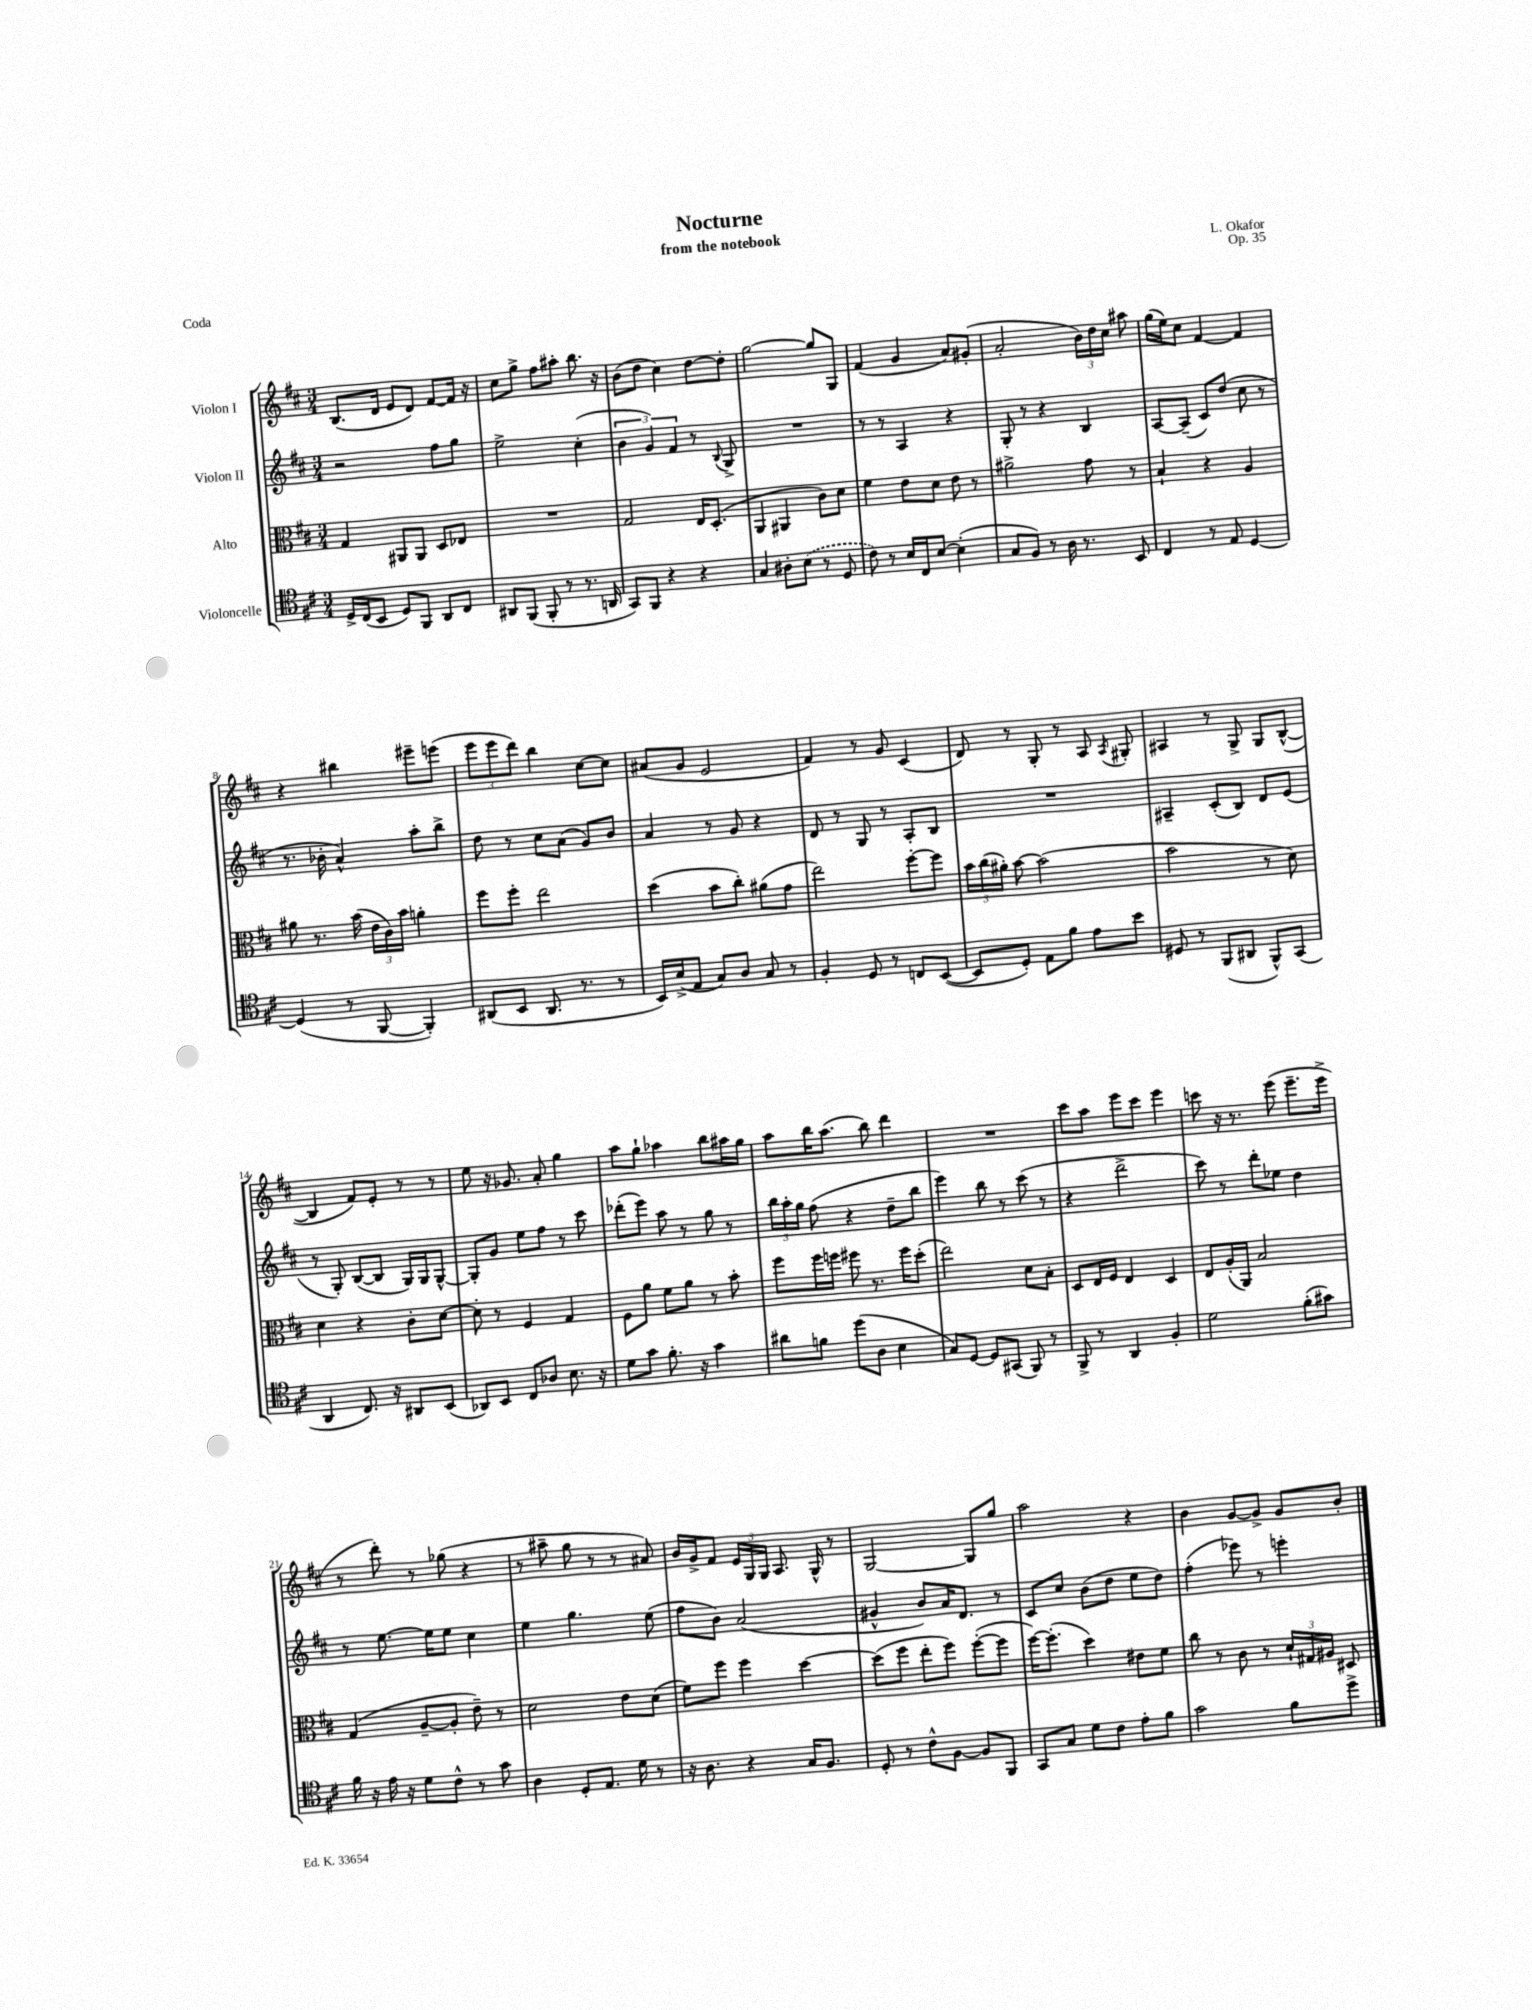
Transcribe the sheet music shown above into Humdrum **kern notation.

**kern	**kern	**kern	**kern
*part4	*part3	*part2	*part1
*staff4	*staff3	*staff2	*staff1
*I"Violoncelle	*I"Alto	*I"Violon II	*I"Violon I
*clefC4	*clefC3	*clefG2	*clefG2
*k[f#c#]	*k[f#c#]	*k[f#c#]	*k[f#c#]
*M3/4	*M3/4	*M3/4	*M3/4
=1	=1	=1	=1
16D^/LL	4G/	2r	(8.B/L
(16C#/J	.	.	.
8BB/J	.	.	.
.	.	.	16d/Jk
8D/L)	8AA#X/L	.	8e/L
8FF#/J	8AA#/J	.	8d/J)
8AA/L	8D/L	8ff#\L	[8f#/L
8C#/J	8E-X/J	8gg\J	16f#/Jk]
.	.	.	16r
=2	=2	=2	=2
8AA#X/L	2.r	2ee^\	8cc#\L
(8FF#/J	.	.	8gg^\J
8FF#'/	.	.	8ff#\L
8r	.	.	8aa#X'\J
8.r	.	(4cc#'\	8.bb\
16AAn/	.	.	16r
=3	=3	=3	=3
8GG/L)	2G/	6b\	(8b\L
8FF#/J	.	.	8dd\J
.	.	6g/)	.
4r	.	.	4cc#\)
.	.	6f#/	.
4r	16E/KL	8r	[8dd\L
.	(8.D'/J	.	.
.	.	8qqB/	.
.	.	8G^/	8dd'\J]
=4	=4	=4	=4
4G/	4AA/	2.r	[2gg\
8A#X'\L	4AA#X/	.	.
(8B\J	.	.	.
8r	8c#\L)	.	8gg/L]
8D/	8d\J	.	8G/J
=5	=5	=5	=5
8c#\)	4f#\	8r	(4f#/
8r	.	8r	.
16B/LL	8e\L	4A/	4g/
16C#/J	.	.	.
[8B/J	8d\J	.	.
(4B'\]	8e\	4r	8a/L)
.	8r	.	(8g#X'/J
=6	=6	=6	=6
8G/L	2a#X^\	8G'/	2a'/
8F#/J)	.	8r	.
8r	.	4r	.
16A\	.	.	.
8.r	.	.	.
.	8g\	4B/	24b\LL)
.	.	.	24dd\
.	.	.	24cc#\JJ
8BB/	8r	.	8aa#X\
=7	=7	=7	=7
4C#/	4B`/	[8A/L	(16gg\LL
.	.	.	16ee\J)
.	.	(8A~/J]	8cc#\J
8r	4r	8c#/L)	[4f#/
8E/	.	(8dd/J	.
[4D/	4A/	8cc#\	4f#/]
.	.	8r	.
!!LO:LB:g=z
=8	=8	=8	=8
(4D/]	8a#X\	8.r	4r
.	8.r	.	.
.	.	16b-X'\	.
8r	.	4a^^/)	4bb#X\
.	(16b\	.	.
[8FF#/	24e\LL	.	.
.	24c#\)	.	.
.	24b\JJ	.	.
4FF#'/])	4an'\	8aa'\L	8eee#X~\L
.	.	8bb^\J	(8eeen\J
=9	=9	=9	=9
(8AA#X/L	8ff#\L	8dd\	12eee\L
.	.	.	12eee\
8BB/J	8ff#'\J	8r	.
.	.	.	12ddd\J)
8.AA#/	2ee\	8cc#\L	4bb\
.	.	(8a\J	.
8.r	.	.	.
.	.	8g/L)	[8cc#\L
8r	.	8b/J	8cc#\J]
=10	=10	=10	=10
16BB/LL)	(4dd\	4a/	(8a#X/L
(16B^/J	.	.	.
8E/J	.	.	8g/J
8G/L)	8b\L	8r	2e/
8A/J	8cc#'\J)	8g/	.
8G/	(8a#X\L	4r	.
8r	8g\J	.	.
=11	=11	=11	=11
4F#'/	2ee\)	8d/	4f#/)
.	.	8r	.
8D/	.	8G/	8r
8r	.	8r	8g/
8Cn/L	[8ff#'\L	8A'/L	(4c#/
([8BB/J	8ff#\J]	8B/J	.
=12	=12	=12	=12
8BB/L]	24b\LL	2.r	8d/)
.	(24cc#\	.	.
.	24a#X'\JJ)	.	.
8D'/J)	[8b\	.	8r
8E\L	(2b\]	.	8G'/
8f#\J	.	.	8r
8e\L	.	.	8A/
.	.	.	8qA/
8b\J	.	.	8G#X'/
=13	=13	=13	=13
8D#X/	2b\	4A#X~/	4A#X/
8r	.	.	.
(8FF#/L	.	(8c#'/L	8r
8AA#X/J	.	8B/J)	8G^/
8FF#^^/L)	8r	8d/L	8G/L
(8GG/J	8d\)	(8e/J	([8B^^/J
!!LO:LB:g=z
=14	=14	=14	=14
4AA/	4d\	8r	4B/]
.	.	8G'/)	.
8.C#/)	4r	([8B/L	8f#/L)
.	.	8B/J]	8e'/J
16r	.	.	.
8AA#X/L	8c#'\L	16G/LL)	8r
.	.	16G/J	.
(8BB/J	[8d\J	[8G^^/J	8r
=15	=15	=15	=15
8AA-X/L)	8d'\]	8G'/L]	8ee\
8BB/J	8r	8g/J	16r
.	.	.	8.g-X/
8C#/L	4F#/	8ee\L	.
8A-X/J	.	8ff#\J	8a'/
8.B\	4G/	8r	4gg\
.	.	8ccc#\	.
16r	.	.	.
=16	=16	=16	=16
8d\L	8F#\L	(8ddd-X'\L	8aa\L
8g\J	8a\J	8eee\J)	8gg`\J
8.f#'\	8f#\L	8aa\	4aa-X\
.	8a\J	8r	.
16r	.	.	.
4g\	8r	8gg\	8bb\L
.	8b'\	8r	16aa#X\L
.	.	.	16gg\JJ
=17	=17	=17	=17
8a#X\L	8ff#\L	24bb\LL	8aa\L
.	.	24aa'\	.
.	.	24gg\JJ	.
8fn\J	16ff#\L	(8ff#\	16bb\K
.	16ffn\JJ	.	(8.aa\J
(8dd\L	8ff#X\	4r	.
8A\J	8.r	.	8bb\)
4B\	.	8dd~\L	4ddd\
.	16ff#\KL	.	.
.	(8dd'\J	8bb\J	.
=18	=18	=18	=18
8G/L)	2ee\)	4eee\)	2.r
[8D/J	.	.	.
8D/L]	.	8bb\	.
(8GG#X/J	.	8r	.
8FF#/)	8d\L	(8ccc#\	.
8r	8B'\J	8r	.
=19	=19	=19	=19
8FF#^/	8D/L	4r	8ccc#\L
8r	16E/L	.	8aa\J
.	16F#/JJ	.	.
4AA/	4E/	2ddd^\	8eee\L
.	.	.	8ccc#\J
4F#'/	4D/	.	4eee\
=20	=20	=20	=20
2d\	8E/L	8ccc#\)	8cccn\
.	(16A'/L	8r	16r
.	16AA/JJ)	.	8.r
.	2B/	8ddd'\L	.
.	.	8ee-X\J	(8eee\
(8f#'\L	.	4dd\	8.eee~\L
8g#X\J)	.	.	.
.	.	.	16eee^\Jk
!!LO:LB:g=z
=21	=21	=21	=21
16f#\	(4G/	8r	8r
16r	.	.	.
16e\	.	[8.ee\	8ddd'\)
16r	.	.	.
8d\L	[8A~/L	.	8r
.	.	16ee\KL]	.
8c#^^\J	8A'/J]	8ee\J	(8gg-X\
8r	8e~\)	4cc#\	4r
8g\	8r	.	.
=22	=22	=22	=22
4A\	2d\	4ee\	8r
.	.	.	8aa#X~\
8D'/L	.	4.gg\	8gg\
8.E/J	.	.	8r
.	8e\L	.	8r
16d\	.	.	.
8r	(8d\J	(8ee\	8a#X/)
=23	=23	=23	=23
16r	8f#\L)	8ff#\L	16b/LL
8.A\	.	.	16g^/J
.	8ff#\J	8b\J)	8f#/J
4r	4ff#\	(2a/	24e/LL
.	.	.	24G/
.	.	.	24G/JJ
.	.	.	8.A/
16G/KL	[4dd\	.	.
8.F#/J	.	.	16G^^/
.	.	.	8r
=24	=24	=24	=24
8D'/	(8dd\L]	4g#X^^/	[2G/
8r	8ff#\J	.	.
8c#^^\L	8ee'\L	8b/L)	.
[8F#\J	8ff#\J)	16a/K	.
.	.	8.d/J	.
8F#/L]	([8ff#'\L	.	8G/L]
8FF#/J	8ff#\J]	8r	8gg/J
=25	=25	=25	=25
8GG/L	[16ff#\KL)	8c#/L	2aa\
.	(8.ff#'\J]	.	.
8G/J	.	8cc#/J	.
8d\L	4dd\)	(8b\L	.
8c#\J	.	8dd\J	.
8e'\L	8e#X\L	8ee\L	4r
8f#\J	8f#\J	8dd\J)	.
=26	=26	=26	=26
2g\	8cc#\	(4ff#'\	4b\
.	8r	.	.
.	8c#\	8eee-X\)	[8g/L
.	8r	8r	8g^/J]
8f#\L	24d`/LL	4eeen'\	8g/L
.	24G#X/	.	.
.	24A#X/JJ	.	.
8dd^\J	8D#X/	.	8b'/J
==	==	==	==
*-	*-	*-	*-
